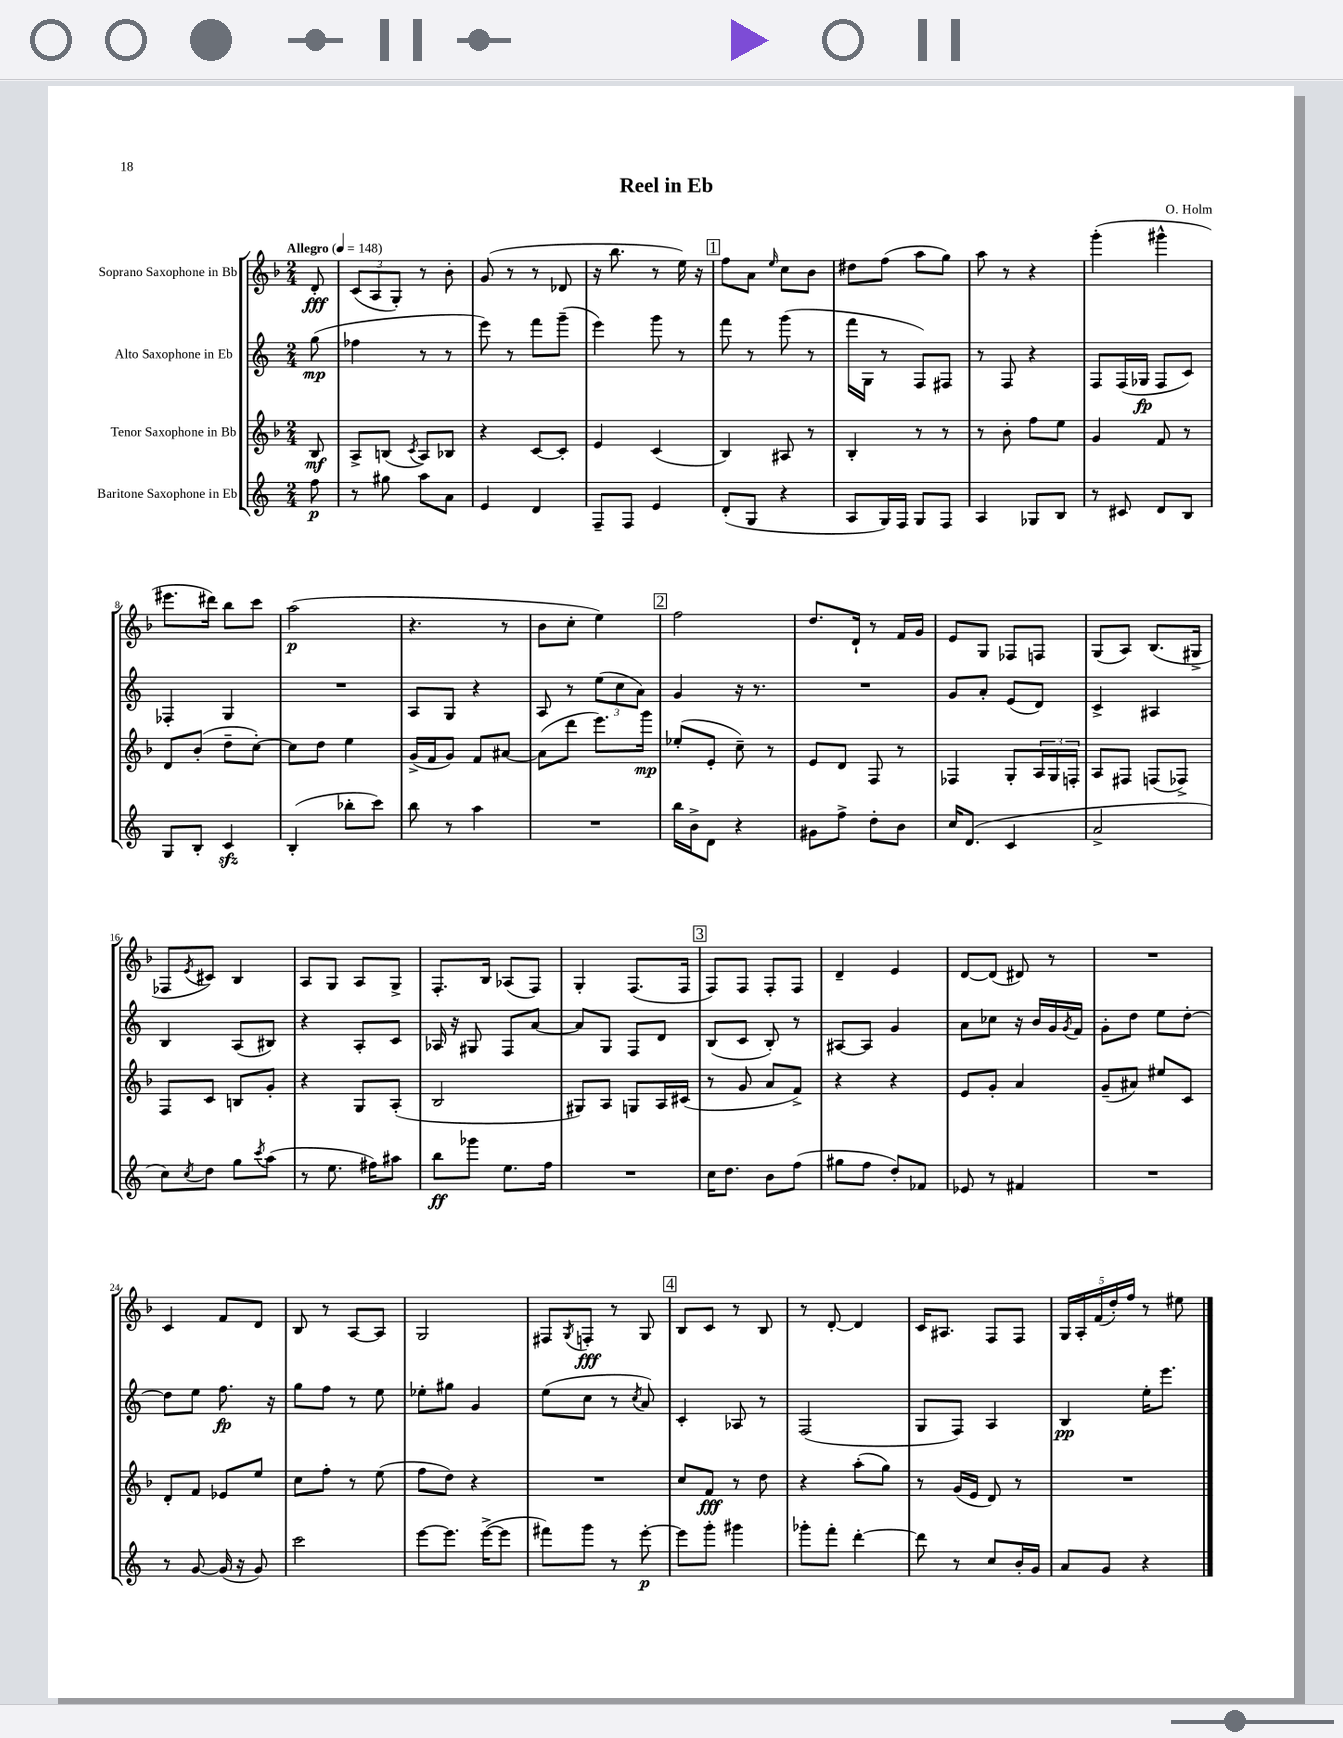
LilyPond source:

\header { title = "Reel in Eb" composer = "O. Holm" }
<<
\new StaffGroup <<
\new Staff = "s0" \with { instrumentName = "Soprano Saxophone in Bb" } {
    \clef treble \key f \major \numericTimeSignature \time 2/4 \partial 8 \tempo "Allegro" 4 = 148
    d'8-.\fff |
    \tuplet 3/2 { c'8( a8 g8-.) } r8 bes'8-. |
    g'8( r8 r8 des'8 |
    r16 bes''8. r8 e''16) r16 |
    \mark \markup { \box "1" } f''8 a'8 \grace { e''16 } c''8 bes'8 |
    dis''8 f''8( a''8 g''8) |
    a''8 r8 r4 |
    g'''4-.( gis'''4-^ |
    eis'''8. dis'''16) bes''8 c'''8 |
    a''2\p( |
    r4. r8 |
    bes'8 c''8-. e''4) |
    \mark \markup { \box "2" } f''2 |
    d''8. d'16-! r8 f'16 g'16 |
    e'8 g8 fes8 f8 |
    g8( a8) bes8.( gis16-> |
    fes8 \acciaccatura { e'8 } cis'8) bes4 |
    a8 g8 a8 g8-> |
    f8.-. bes16 aes8( f8) |
    g4-. f8.( f16 |
    \mark \markup { \box "3" } f8) f8 f8-. f8 |
    d'4-- e'4 |
    d'8~ d'8( dis'8) r8 |
    R2 |
    c'4 f'8 d'8 |
    bes8 r8 a8~ a8 |
    g2 |
    fis8 \acciaccatura { g8 } f8-.\fff r8 g8 |
    \mark \markup { \box "4" } bes8 c'8 r8 bes8 |
    r8 d'8~-. d'4 |
    c'16 ais8. f8 f8 |
    \tuplet 5/4 { g16 a16-. f'16( d''16-.) f''16 } r8 eis''8 \bar "|." |
}
\new Staff = "s1" \with { instrumentName = "Alto Saxophone in Eb" } {
    \clef treble \key c \major \numericTimeSignature \time 2/4 \partial 8
    g''8\mp( |
    fes''4 r8 r8 |
    e'''8) r8 f'''8 g'''8--( |
    e'''4) g'''8 r8 |
    \mark \markup { \box "1" } f'''8 r8 g'''8( r8 |
    f'''16 g16 r8 f8) fis8 |
    r8 f8 r4 |
    f8 f16( ges16\fp f8 c'8) |
    fes4-. g4 |
    R2 |
    a8 g8 r4 |
    a8 r8 \tuplet 3/2 { e''8( c''8 a'8) } |
    \mark \markup { \box "2" } g'4 r16 r8. |
    R2 |
    g'8 a'8-. e'8( d'8) |
    c'4-> ais4 |
    b4 a8( bis8) |
    r4 a8-. c'8 |
    aes16 r16 gis8 f8 a'8~ |
    a'8 g8 f8 d'8 |
    \mark \markup { \box "3" } b8( c'8 b8-.) r8 |
    ais8~ ais8 g'4 |
    a'8 ces''8 r16 b'16 g'16 \acciaccatura { g'8 } f'16 |
    g'8-. d''8 e''8 d''8~-. |
    d''8 e''8 f''8.\fp r16 |
    g''8 f''8 r8 e''8 |
    ees''8-. gis''8 g'4 |
    e''8( c''8 r8 \acciaccatura { c''8 } a'8) |
    \mark \markup { \box "4" } c'4-. aes8 r8 |
    f2( |
    g8 f8) a4 |
    b4\pp e''16-. e'''8. \bar "|." |
}
\new Staff = "s2" \with { instrumentName = "Tenor Saxophone in Bb" } {
    \clef treble \key f \major \numericTimeSignature \time 2/4 \partial 8
    bes8\mf |
    a8-> b8( \acciaccatura { c'8 } a8) bes8 |
    r4 c'8~ c'8-. |
    e'4 c'4( |
    \mark \markup { \box "1" } bes4) ais8 r8 |
    bes4-. r8 r8 |
    r8 bes'8-. f''8 e''8 |
    g'4 f'8 r8 |
    d'8 bes'8-.( d''8-- c''8~-.) |
    c''8 d''8 e''4 |
    g'16->( f'16 g'8) f'8 ais'8~ |
    ais'8( d'''8 e'''8.) g'''16\mp |
    \mark \markup { \box "2" } ees''8-.( e'8-. c''8--) r8 |
    e'8 d'8 f8 r8 |
    fes4 g8-. \tuplet 3/2 { a16 g16 f16-. } |
    a8 fis8 f8( fes8->) |
    f8 c'8 b8 g'8-. |
    r4 g8 a8-.( |
    bes2 |
    gis8) a8 g8 a16 cis'16( |
    \mark \markup { \box "3" } r8 g'8 a'8 f'8->) |
    r4 r4 |
    e'8 g'8-. a'4 |
    g'8--( ais'8) eis''8 c'8 |
    d'8-. f'8 ees'8 e''8 |
    c''8 f''8-. r8 e''8( |
    f''8 d''8) r4 |
    R2 |
    \mark \markup { \box "4" } c''8 f'8\fff r8 d''8 |
    r4 a''8-.( g''8) |
    r8 g'16( e'16 d'8) r8 |
    R2 \bar "|." |
}
\new Staff = "s3" \with { instrumentName = "Baritone Saxophone in Eb" } {
    \clef treble \key c \major \numericTimeSignature \time 2/4 \partial 8
    f''8\p |
    r8 gis''8 a''8 a'8 |
    e'4 d'4 |
    f8-- f8 e'4 |
    \mark \markup { \box "1" } d'8-.( g8 r4 |
    a8 g16) f16 g8 f8 |
    a4 ges8 b8 |
    r8 cis'8 d'8 b8 |
    g8 b8-. c'4\sfz |
    b4-.( bes''8-. c'''8) |
    b''8 r8 a''4 |
    R2 |
    \mark \markup { \box "2" } b''16 b'16-> d'8 r4 |
    gis'8 f''8-> d''8-. b'8 |
    c''16 d'8.( c'4 |
    a'2-> |
    c''8) \acciaccatura { c''8 } d''8 g''8 \acciaccatura { c'''8 } a''8( |
    r8 e''8. fis''16) ais''8 |
    b''8\ff ges'''8 e''8. f''16 |
    R2 |
    \mark \markup { \box "3" } c''16 d''8. b'8 f''8( |
    gis''8 f''8 d''8-.) fes'8 |
    ees'8 r8 fis'4 |
    R2 |
    r8 g'8~ g'16( r16 g'8) |
    c'''2 |
    e'''8~ e'''8. e'''16~->( e'''8 |
    fis'''8) g'''8 r8 e'''8~-.\p |
    \mark \markup { \box "4" } e'''8 g'''8-. gis'''4 |
    ges'''8-. f'''8-. d'''4~-. |
    d'''8 r8 c''8 b'16-. g'16 |
    a'8 g'8 r4 \bar "|." |
}
>>
>>
